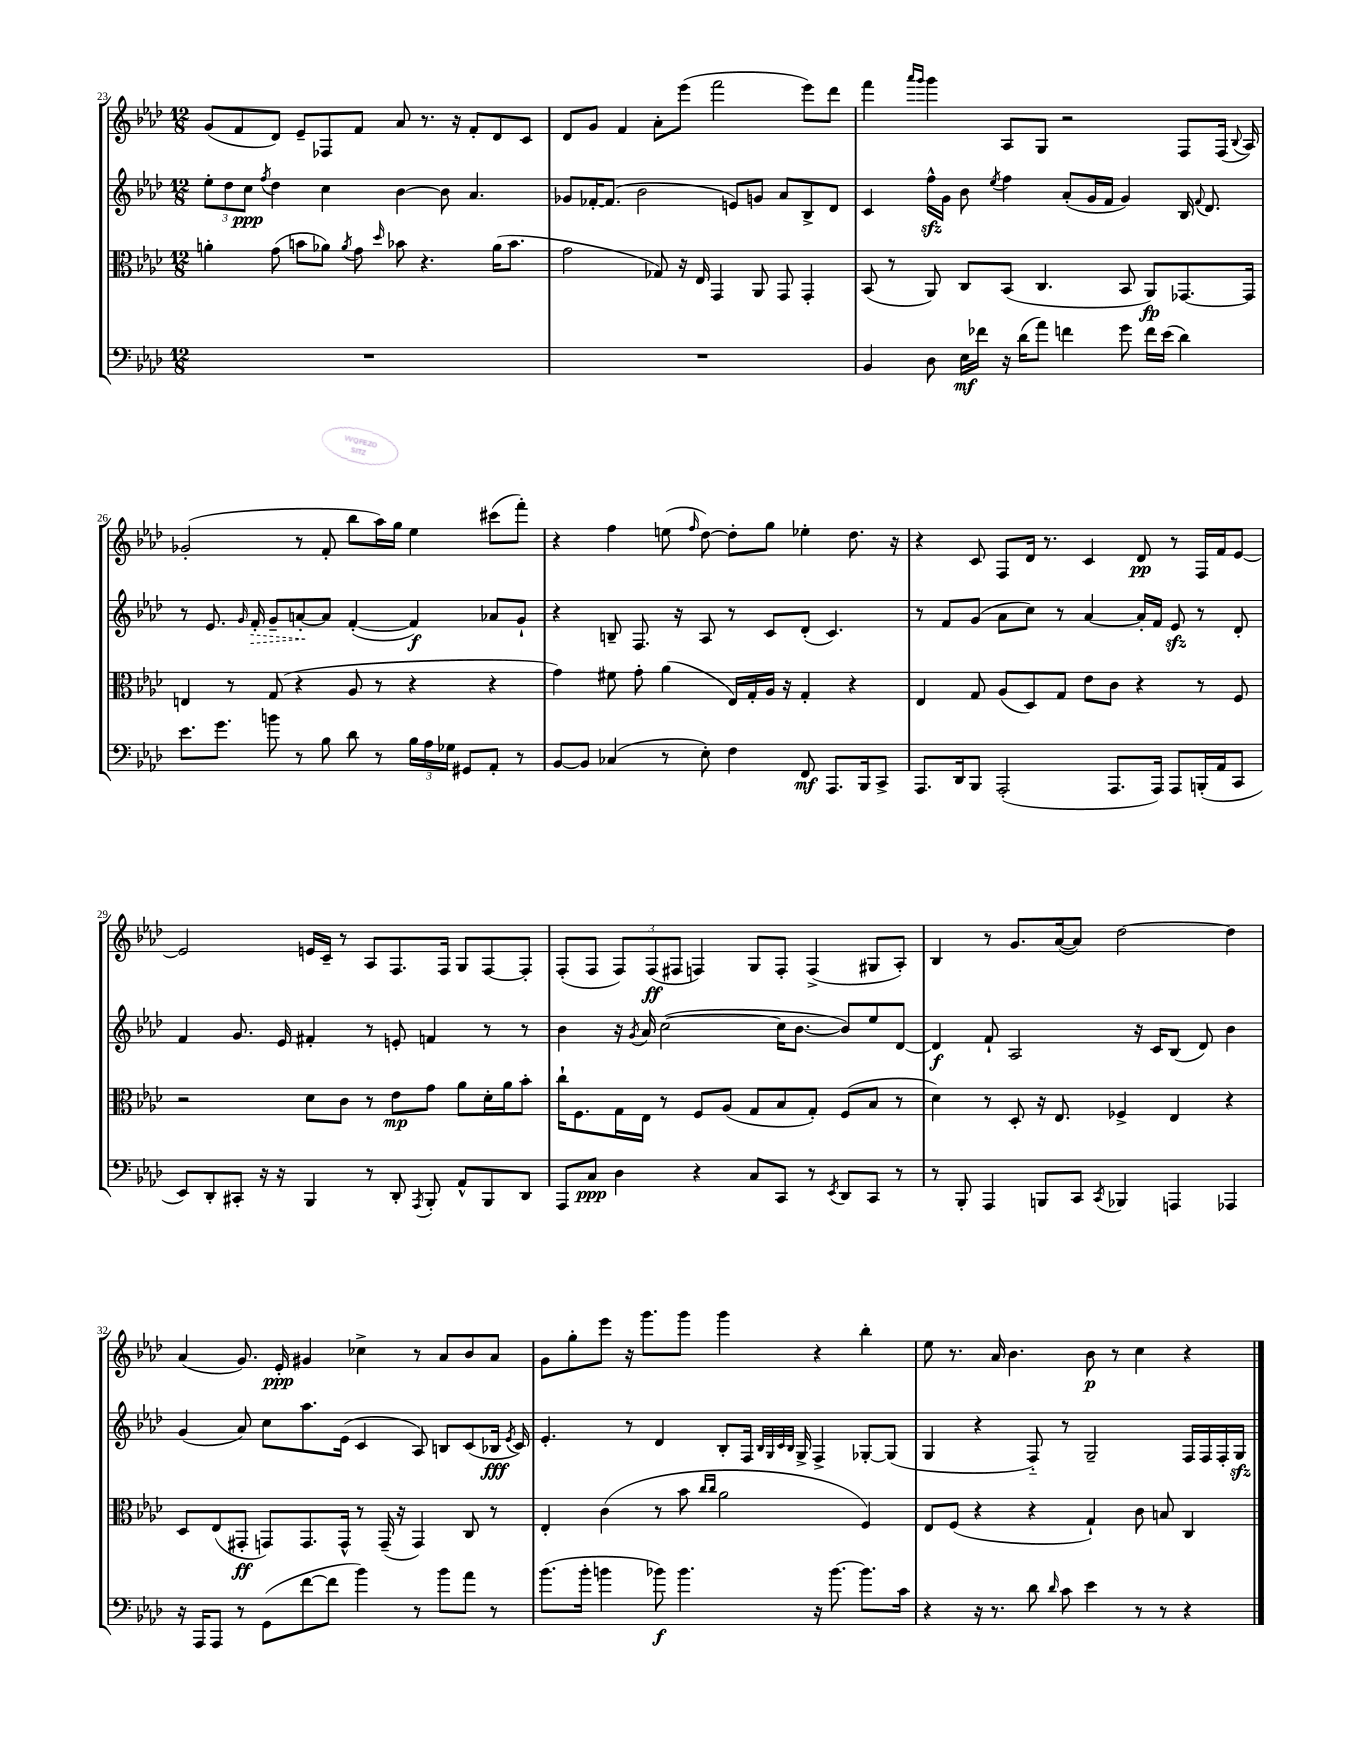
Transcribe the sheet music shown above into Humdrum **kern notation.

**kern	**kern	**kern	**kern
*staff4	*staff3	*staff2	*staff1
*clefF4	*clefC3	*clefG2	*clefG2
*k[b-e-a-d-]	*k[b-e-a-d-]	*k[b-e-a-d-]	*k[b-e-a-d-]
*M12/8	*M12/8	*M12/8	*M12/8
1.r	4a'	12ee-'	(8g
.	.	12dd-	.
.	.	.	8f
.	.	12cc	.
.	.	8qff	.
.	(8g	4dd-	8d-)
.	8b	.	8e-~
.	8a-)	4cc	8F-
.	8qa-	.	.
.	8g	.	8f
.	16qqdd-	.	.
.	8b-	[4b-	8a-
.	4.r	.	8.r
.	.	8b-]	.
.	.	.	16r
.	.	4.a-	8f'
.	(16a-	.	8d-
.	8.b-	.	.
.	.	.	8c
=	=	=	=
1.r	2g	8g-	8d-
.	.	[16f-'	8g
.	.	(8.f-]	.
.	.	.	4f
.	.	2b-	.
.	8G-)	.	8a-'
.	16r	.	(8eee-
.	16E-	.	.
.	4GG	.	2fff
.	.	8e)	.
.	8AA-	8g	.
.	8GG	8a-	.
.	4GG'	8B-^	8eee-)
.	.	8d-	8ddd-
=	=	=	=
4BB-	(8BB-	4c	4fff
.	8r	.	.
.	.	.	16qqaaa-
.	.	.	16qqggg
8D-	8AA-)	16ff^^	4ggg
.	.	16g	.
16E-	8C	8b-	.
16f-	.	.	.
.	.	8qee-	.
16r	(8BB-	4ff	8A-
(16d-	.	.	.
8a-)	4.C	.	8G
4f	.	(8a-'	2r
.	.	16g	.
.	.	16f	.
8g	8BB-	4g)	.
16f	8AA-)	.	.
(16e-	.	.	.
4d-)	[8.GG-	16B-	8F
.	.	8qqf	.
.	.	8.d-	.
.	.	.	(16F
.	.	.	8qqB-
.	16GG-]	.	16A-)
=	=	=	=
8.e-	4E	8r	(2g-'
.	.	8.e-	.
8.g	.	.	.
.	8r	.	.
.	.	16qqg	.
.	.	16f'	.
8b	(8G	8g~	.
8r	4r	[8a'	8r
8B-	.	8a]	8f'
8d-	8A-	([4f'	8bb-
8r	8r	.	16aa-)
.	.	.	16gg
24B-	4r	4f])	4ee-
24A-	.	.	.
24G-	.	.	.
8GG#	.	.	.
8AA-'	4r	8a-	(8ccc#
8r	.	8g`	8fff')
=	=	=	=
[8BB-	4g)	4r	4r
8BB-]	.	.	.
(4C-	8f#	8B~	4ff
.	8g'	8.F	.
8r	(4a-	.	(8ee
.	.	16r	.
.	.	.	16qqff
8E-')	.	8A-	[8dd-)
4F	16E-)	8r	8dd-']
.	16G'	.	.
.	16A-	8c	8gg
.	16r	.	.
8FF	4G'	(8d-'	4ee-'
8.AAA-	.	4.c)	.
.	4r	.	8.dd-
16BBB-	.	.	.
8CC^	.	.	.
.	.	.	16r
=	=	=	=
8.AAA-	4E-	8r	4r
.	.	8f	.
16DD-	.	.	.
8BBB-	8G	(8g	8c
(2AAA-'	(8A-	8a-	8F
.	8D-)	8cc)	16d-
.	.	.	8.r
.	8G	8r	.
.	8e-	[4a-	4c
8.AAA-	8c	.	.
.	4r	16a-']	8d-
16AAA-)	.	16f	.
8AAA-	.	8e-	8r
(16BBB'	8r	8r	16F
16AA-	.	.	16f
8CC	8F	8d-'	[8e-
=	=	=	=
8EE-)	2r	4f	2e-]
8DD-'	.	.	.
8CC#'	.	8.g	.
16r	.	.	.
16r	.	16e-	.
4BBB-	8d-	4f#'	16e
.	.	.	16c~
.	8c	.	8r
8r	8r	8r	8A-
8DD-'	8e-	8e'	8.F
8qAAA-	.	.	.
8BBB-'	8g	4f	.
.	.	.	16F
8AA-^^	8a-	.	8G
8BBB-	16d-'	8r	[8F
.	16a-	.	.
8DD-	8b-'	8r	8F']
=	=	=	=
8AAA-	16cc`	4b-	(8F'
.	8.F	.	.
8C	.	.	8F
4D-	16G	16r	12F)
.	.	8qg	.
.	16E-	16a-	.
.	.	.	(12F
.	8r	([2cc	.
.	.	.	12F#
4r	8F	.	4F)
.	(8A-	.	.
8C	8G	.	8G
8CC	8B-	16cc]	8F'
.	.	[8.b-	.
8r	8G')	.	(4F^
8qEE-	.	.	.
8DD-	(8F	8b-])	.
8CC	8B-	8ee-	8G#
8r	8r	[8d-	8A-')
=	=	=	=
8r	4d-)	4d-]	4B-
8BBB-'	.	.	.
4AAA-	8r	8f`	8r
.	8D-'	2A-	8.g
8BBB	16r	.	.
.	8.E-	.	([16a-
8CC	.	.	8a-])
8qCC	.	.	.
4BBB-	4F-^	.	[2dd-
.	.	16r	.
.	.	16c	.
4AAA	4E-	(8B-	.
.	.	8d-)	.
4AAA-	4r	4b-	4dd-]
=	=	=	=
16r	8D-	(4g	(4a-
16AAA-	.	.	.
8AAA-	(8E-	.	.
8r	8GG#'	8a-)	8.g)
(8GG	8GG)	8cc	.
.	.	.	16e-'
[8f	8.GG	8.aa-	4g#
8f]	.	.	.
.	16GG^^	(16e-	.
4b-)	8r	4c	4cc-^
.	(16GG~	.	.
.	16r	.	.
8r	4GG)	8A-)	8r
8b-	.	8B	8a-
8a-	8C	(8c	8b-
8r	8r	16B-	8a-
.	.	8qe-	.
.	.	16c)	.
=	=	=	=
(8.b-	4E-'	4.e-'	8g
.	.	.	8gg'
16b-'	.	.	.
4b	(4c	.	8eee-
.	.	8r	16r
.	.	.	8.ggg
8b-)	8r	4d-	.
4.b-	8b-	.	8ggg
.	16qqcc	.	.
.	16qqcc	.	.
.	2a-	8B-'	4ggg
.	.	16F	.
.	.	32qqB-	.
.	.	32qqG	.
.	.	32qqc	.
.	.	32qqB-	.
.	.	16G^	.
16r	.	4F^	4r
[8.b-	.	.	.
8.b-]	4F)	[8G-'	4bb-'
.	.	(8G-]	.
16c	.	.	.
=	=	=	=
4r	8E-	4G	8ee-
.	(8F	.	8.r
16r	4r	4r	.
8.r	.	.	16a-
.	.	.	4.b-
8d-	4r	8F'~)	.
16qqd-	.	.	.
8c	.	8r	.
4e-	4G`)	2G~	8b-
.	.	.	8r
8r	8c	.	4cc
8r	8B	.	.
4r	4C	16F	4r
.	.	16F	.
.	.	16F'	.
.	.	16G	.
==	==	==	==
*-	*-	*-	*-
